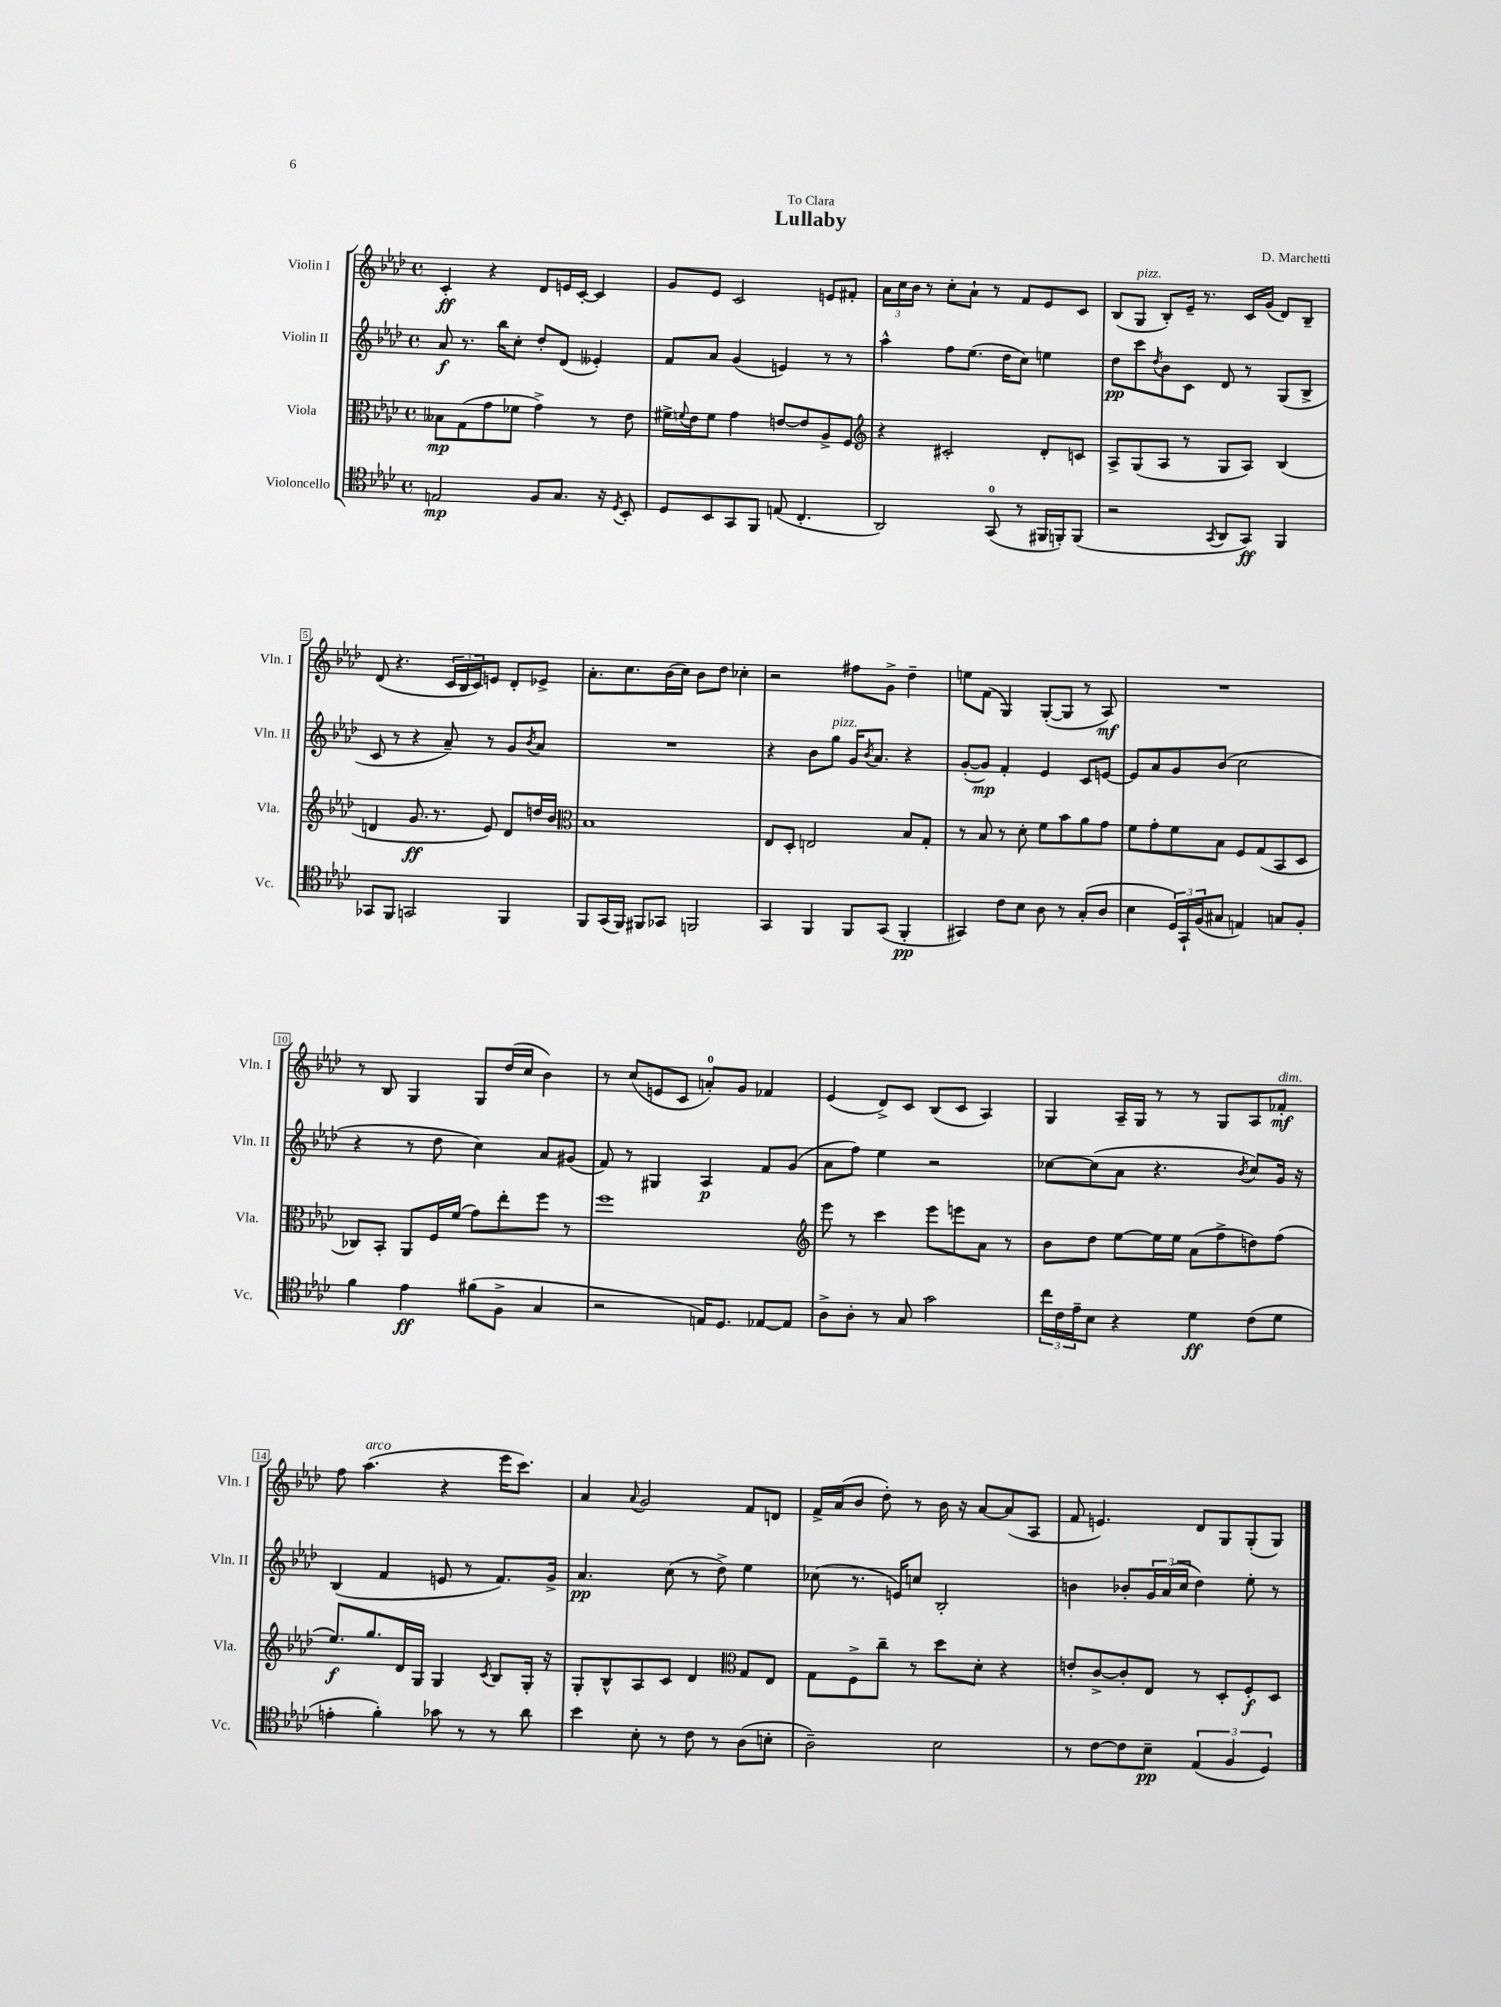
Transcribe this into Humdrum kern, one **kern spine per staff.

**kern	**dynam	**kern	**dynam	**kern	**dynam	**kern	**dynam
*part4	*part4	*part3	*part3	*part2	*part2	*part1	*part1
*staff4	*staff4	*staff3	*staff3	*staff2	*staff2	*staff1	*staff1
*I"Violoncello	*	*I"Viola	*	*I"Violin II	*	*I"Violin I	*
*I'Vc.	*	*I'Vla.	*	*I'Vln. II	*	*I'Vln. I	*
*clefC4	*	*clefC3	*	*clefG2	*	*clefG2	*
*k[b-e-a-d-]	*	*k[b-e-a-d-]	*	*k[b-e-a-d-]	*	*k[b-e-a-d-]	*
*M4/4	*	*M4/4	*	*M4/4	*	*M4/4	*
*met(c)	*	*met(c)	*	*met(c)	*	*met(c)	*
=1	=1	=1	=1	=1	=1	=1	=1
2En/	mp	8B--X\L	mp	8a-/	f	4c'/	ff
.	.	(8G\	.	8.r	.	.	.
.	.	8g\	.	.	.	4r	.
.	.	.	.	16bb-\KL	.	.	.
.	.	8f-X\J	.	8cc'\J	.	.	.
8F/L	.	4g^\)	.	8dd-'/L	.	8d-/L	.
8.G/J	.	.	.	(8d-/J	.	16en/L	.
.	.	.	.	.	.	[16c'/JJ	.
.	.	8r	.	4e--X'/)	.	4c/]	.
16r	.	.	.	.	.	.	.
8qD-/	.	.	.	.	.	.	.
8BB-'/	.	8e-\	.	.	.	.	.
=2	=2	=2	=2	=2	=2	=2	=2
8D-/L	.	16f#X^\LL	.	8f/L	.	8g/L	.
.	.	8qqfn/	.	.	.	.	.
.	.	16e-\J	.	.	.	.	.
8BB-/	.	8f\J	.	8a-/J	.	8e-/J	.
8GG/	.	4g\	.	(4g/	.	2c/	.
8FF/J	.	.	.	.	.	.	.
(8En/	.	[8en/L	.	4en/)	.	.	.
4.C'/	.	8e/]	.	.	.	.	.
.	.	8A-^/	.	8r	.	8en/L	.
.	.	8F/J	.	8r	.	8f#X'/J	.
=3	=3	=3	=3	=3	=3	=3	=3
*	*	*clefG2	*	*	*	*	*
2AA-/)	.	4r	.	4aa-^^\	.	24a-\LL	.
.	.	.	.	.	.	24cc\	.
.	.	.	.	.	.	24b-\JJ	.
.	.	.	.	.	.	8r	.
.	.	2c#X'/	.	8ff\L	.	8cc'\L	.
.	.	.	.	(8.ee-\J	.	8a-`\J	.
(8GG/	.	.	.	.	.	8r	.
.	.	.	.	16dd-\KL	.	.	.
8r	.	.	.	8cc\J)	.	8f/L	.
16FF#X/LL	.	8d-'/L	.	4een\	.	8e-/	.
16FFn'/J)	.	.	.	.	.	.	.
(8FF/J	.	8cn/J	.	.	.	8c/J	.
=4	=4	=4	=4	=4	=4	=4	=4
2r	.	8A-^/L	.	8dd-\L	pp	(8B-/L	.
!	!	!	!	!	!	!LO:TX:a:i:t=pizz.	!
.	.	(8G/	.	8ccc\	.	8G/J	.
.	.	.	.	8qdd-/	.	.	.
.	.	8A-/J	.	8b-\	.	8B-'/L)	.
.	.	8r	.	8c\J	.	16e-~/Jk	.
.	.	.	.	.	.	8.r	.
8qGG/	.	.	.	.	.	.	.
8AA-/L	.	8G/L	.	8d-/	.	.	.
8GG/J)	ff	8A-/J)	.	8r	.	16c/LL	.
.	.	.	.	.	.	(16g/JJ	.
4FF/	.	(4B-/	.	(8G/L	.	8d-/L)	.
.	.	.	.	8B-^/J	.	8B-~/J	.
!!LO:LB:g=z
=5	=5	=5	=5	=5	=5	=5	=5
8GG-X/L	.	4dn/	.	8c/	.	(8d-/	.
8FF/J	.	.	.	8r	.	4.r	.
2GGn/	.	8.g/	ff	4r	.	.	.
.	.	8.r	.	.	.	.	.
.	.	.	.	8a-~/)	.	24c/LL	.
.	.	.	.	.	.	24B-/	.
.	.	.	.	.	.	24c/J)	.
.	.	8e-/)	.	8r	.	8en/J	.
4FF/	.	8d/L	.	8g/L	.	8d-'/L	.
.	.	.	.	8qb-/	.	.	.
.	.	16ddn/L	.	8a-/J	.	8e-X^/J	.
.	.	16b-/JJ	.	.	.	.	.
=6	=6	=6	=6	=6	=6	=6	=6
*	*	*clefC3	*	*	*	*	*
8FF/L	.	1B-	.	1r	.	8.a-'\L	.
(16GG/L	.	.	.	.	.	.	.
16FF/JJ)	.	.	.	.	.	8.cc\	.
8FF#X/L	.	.	.	.	.	.	.
8GG-X/J	.	.	.	.	.	(16b-\L	.
.	.	.	.	.	.	16cc\JJ)	.
2FFn/	.	.	.	.	.	8b-\L	.
.	.	.	.	.	.	8dd-\J	.
.	.	.	.	.	.	4cc-X'\	.
=7	=7	=7	=7	=7	=7	=7	=7
4GG/	.	8E-/L	.	4r	.	2r	.
.	.	8D-'/J	.	.	.	.	.
4FF/	.	2En/	.	8b-\L	.	.	.
!	!	!	!	!LO:TX:a:i:t=pizz.	!	!	!
.	.	.	.	8gg\J	.	.	.
8FF/L	.	.	.	16g/KL	.	8ff#X\L	.
.	.	.	.	8qb-/	.	.	.
.	.	.	.	8.a-/J	.	.	.
(8GG/J	.	.	.	.	.	8g^\J	.
4FF'/	pp	8B-/L	.	4r	.	4dd-~\	.
.	.	8G'/J	.	.	.	.	.
=8	=8	=8	=8	=8	=8	=8	=8
4GG#X/)	.	8r	.	([8g'/L	.	8een\L	.
.	.	8B-/	.	8g/J])	mp	(8f\J	.
8c\L	.	8r	.	4f'/	.	4G/)	.
8B-\J	.	8d-'\	.	.	.	.	.
8A-\	.	8f\L	.	4e-/	.	([8G'/L	.
8r	.	8b-\	.	.	.	8G/J]	.
(8G'/L	.	8a-\	.	8c/L	.	8r	.
8A-/J	.	8g\J	.	[8en/J	.	8A-/)	mf
=9	=9	=9	=9	=9	=9	=9	=9
4B-\	.	8f\L	.	8e/L]	.	1r	.
.	.	8g'\	.	8a-/	.	.	.
24D-/LL)	.	8f\	.	8g/	.	.	.
24GG`/	.	.	.	.	.	.	.
(24F/J	.	.	.	.	.	.	.
8G#X/J	.	8B-\J	.	(8b-/J	.	.	.
4En/)	.	8F/L	.	2cc\	.	.	.
.	.	(8G/	.	.	.	.	.
8Gn/L	.	8BB-/	.	.	.	.	.
8F'/J	.	8D-/J	.	.	.	.	.
!!LO:LB:g=z
=10	=10	=10	=10	=10	=10	=10	=10
4f\	.	8C-X/L)	.	4r	.	8r	.
.	.	8BB-'/J	.	.	.	8B-/	.
4e-\	ff	8AA-/L	.	8r	.	4G/	.
.	.	16F/L	.	8dd-\	.	.	.
.	.	(16f/JJ	.	.	.	.	.
(8f#X\L	.	8g\L)	.	4cc\)	.	8G/L	.
8F^\J	.	8ee-'\	.	.	.	(16dd-/L	.
.	.	.	.	.	.	16cc/JJ	.
4G/	.	8ff\J	.	8a-/L	.	4b-\)	.
.	.	8r	.	(8g#X/J	.	.	.
=11	=11	=11	=11	=11	=11	=11	=11
2r	.	1ff	.	8f/)	.	8r	.
.	.	.	.	8r	.	(8cc/L	.
.	.	.	.	4G#X/	.	8en/	.
.	.	.	.	.	.	8c/J	.
16En/KL)	.	.	.	4A-/	p	8an'/L)	.
8.D-/J	.	.	.	.	.	.	.
.	.	.	.	.	.	8g/J	.
[8E-X/L	.	.	.	8f/L	.	4f-X/	.
8E-/J]	.	.	.	(8g/J	.	.	.
=12	=12	=12	=12	=12	=12	=12	=12
*	*	*clefG2	*	*	*	*	*
8A-^\L	.	8eee-\	.	8a-\L	.	(4e-/	.
8A-'\J	.	8r	.	8ff\J)	.	.	.
8r	.	4ccc\	.	4ee-\	.	8d-^/L)	.
8G/	.	.	.	.	.	8c/J	.
2g\	.	8eee-\L	.	2r	.	(8B-/L	.
.	.	8eeen\	.	.	.	8c/J	.
.	.	8a-\J	.	.	.	4A-/)	.
.	.	8r	.	.	.	.	.
=13	=13	=13	=13	=13	=13	=13	=13
24cc\LL	.	8b-\L	.	[8cc-X\L	.	4G/	.
24c\	.	.	.	.	.	.	.
24e-~\J	.	.	.	.	.	.	.
8B-\J	.	8dd-\J	.	(8cc-\]	.	.	.
4r	.	[8ee-\L	.	8a-\J	.	16A-~/LL	.
.	.	.	.	.	.	16G/JJ	.
.	.	16ee-\L]	.	4.r	.	8r	.
.	.	16ee-\JJ	.	.	.	.	.
4d-\	ff	(8a-\L	.	.	.	8r	.
.	.	8ff^\	.	.	.	8G/L	.
.	.	.	.	8qb-/	.	.	.
(8c\L	.	8ddn\)	.	8cc-/L)	.	8A-/	.
!	!	!	!	!	!	!LO:TX:a:i:t=dim.	!
8d-\J	.	(8ff\J	.	16g/Jk	.	8f-X'/J	mf
.	.	.	.	16r	.	.	.
!!LO:LB:g=z
=14	=14	=14	=14	=14	=14	=14	=14
4en'\	.	8.ee-/L)	f	(4B-/	.	8ff\	.
!	!	!	!	!	!	!LO:TX:a:i:t=arco	!
.	.	.	.	.	.	(4.aa-\	.
.	.	8.gg/	.	.	.	.	.
4f'\)	.	.	.	4f/	.	.	.
.	.	16d-/L	.	.	.	.	.
.	.	16G/JJ	.	.	.	.	.
8g-X\	.	4G/	.	8en/	.	4r	.
8r	.	.	.	8r	.	.	.
.	.	8qc/	.	.	.	.	.
8r	.	8B-/L	.	8.f/L)	.	16eee-\KL	.
.	.	.	.	.	.	8.ccc\J)	.
8a-\	.	16G'/Jk	.	.	.	.	.
.	.	16r	.	16g^/Jk	.	.	.
=15	=15	=15	=15	=15	=15	=15	=15
4b-\	.	8G'/L	.	4.a-/	pp	4a-/	.
.	.	8B-^^/	.	.	.	.	.
.	.	.	.	.	.	8qqa-/	.
8B-'\	.	8A-/	.	.	.	2g/	.
8r	.	8c/J	.	(8cc\	.	.	.
8c\	.	4d-/	.	8r	.	.	.
8r	.	.	.	8dd-^\)	.	.	.
*	*	*clefC3	*	*	*	*	*
(8A-\L	.	8G/L	.	4ee-\	.	8f/L	.
8Bn'\J	.	8E-/J	.	.	.	8dn/J	.
=16	=16	=16	=16	=16	=16	=16	=16
2A-~\)	.	8G\L	.	(8cc-X\	.	16f^/LL	.
.	.	.	.	.	.	(16a-/J	.
.	.	8F^\	.	8.r	.	8b-/J	.
.	.	8cc~\J	.	.	.	8dd-'\)	.
.	.	.	.	16en/KL)	.	.	.
.	.	8r	.	8ccn/J	.	8r	.
2B-\	.	8dd-\L	.	2B-'/	.	16b-\	.
.	.	.	.	.	.	16r	.
.	.	8d-'\J	.	.	.	[8a-/L	.
.	.	4r	.	.	.	(8a-/]	.
.	.	.	.	.	.	8A-/J	.
=17	=17	=17	=17	=17	=17	=17	=17
8r	.	8en'/L	.	4bn\	.	8f/	.
[8c\L	.	[8c^/	.	.	.	4.en/)	.
8c\]	.	8c'/]	.	8b-X'/L	.	.	.
8B-~\J	pp	8E-/J	.	24g/L	.	.	.
.	.	.	.	(24a-/	.	.	.
.	.	.	.	24cc/JJ	.	.	.
(6E-/	.	8r	.	4dd-\)	.	8d-/L	.
.	.	8D-'/L	.	.	.	8G/	.
6F/	.	.	.	.	.	.	.
.	.	8F'/	f	8ee-'\	.	(8G'/	.
6D-/)	.	.	.	.	.	.	.
.	.	8D-/J	.	8r	.	8G/J)	.
==	==	==	==	==	==	==	==
*-	*-	*-	*-	*-	*-	*-	*-
